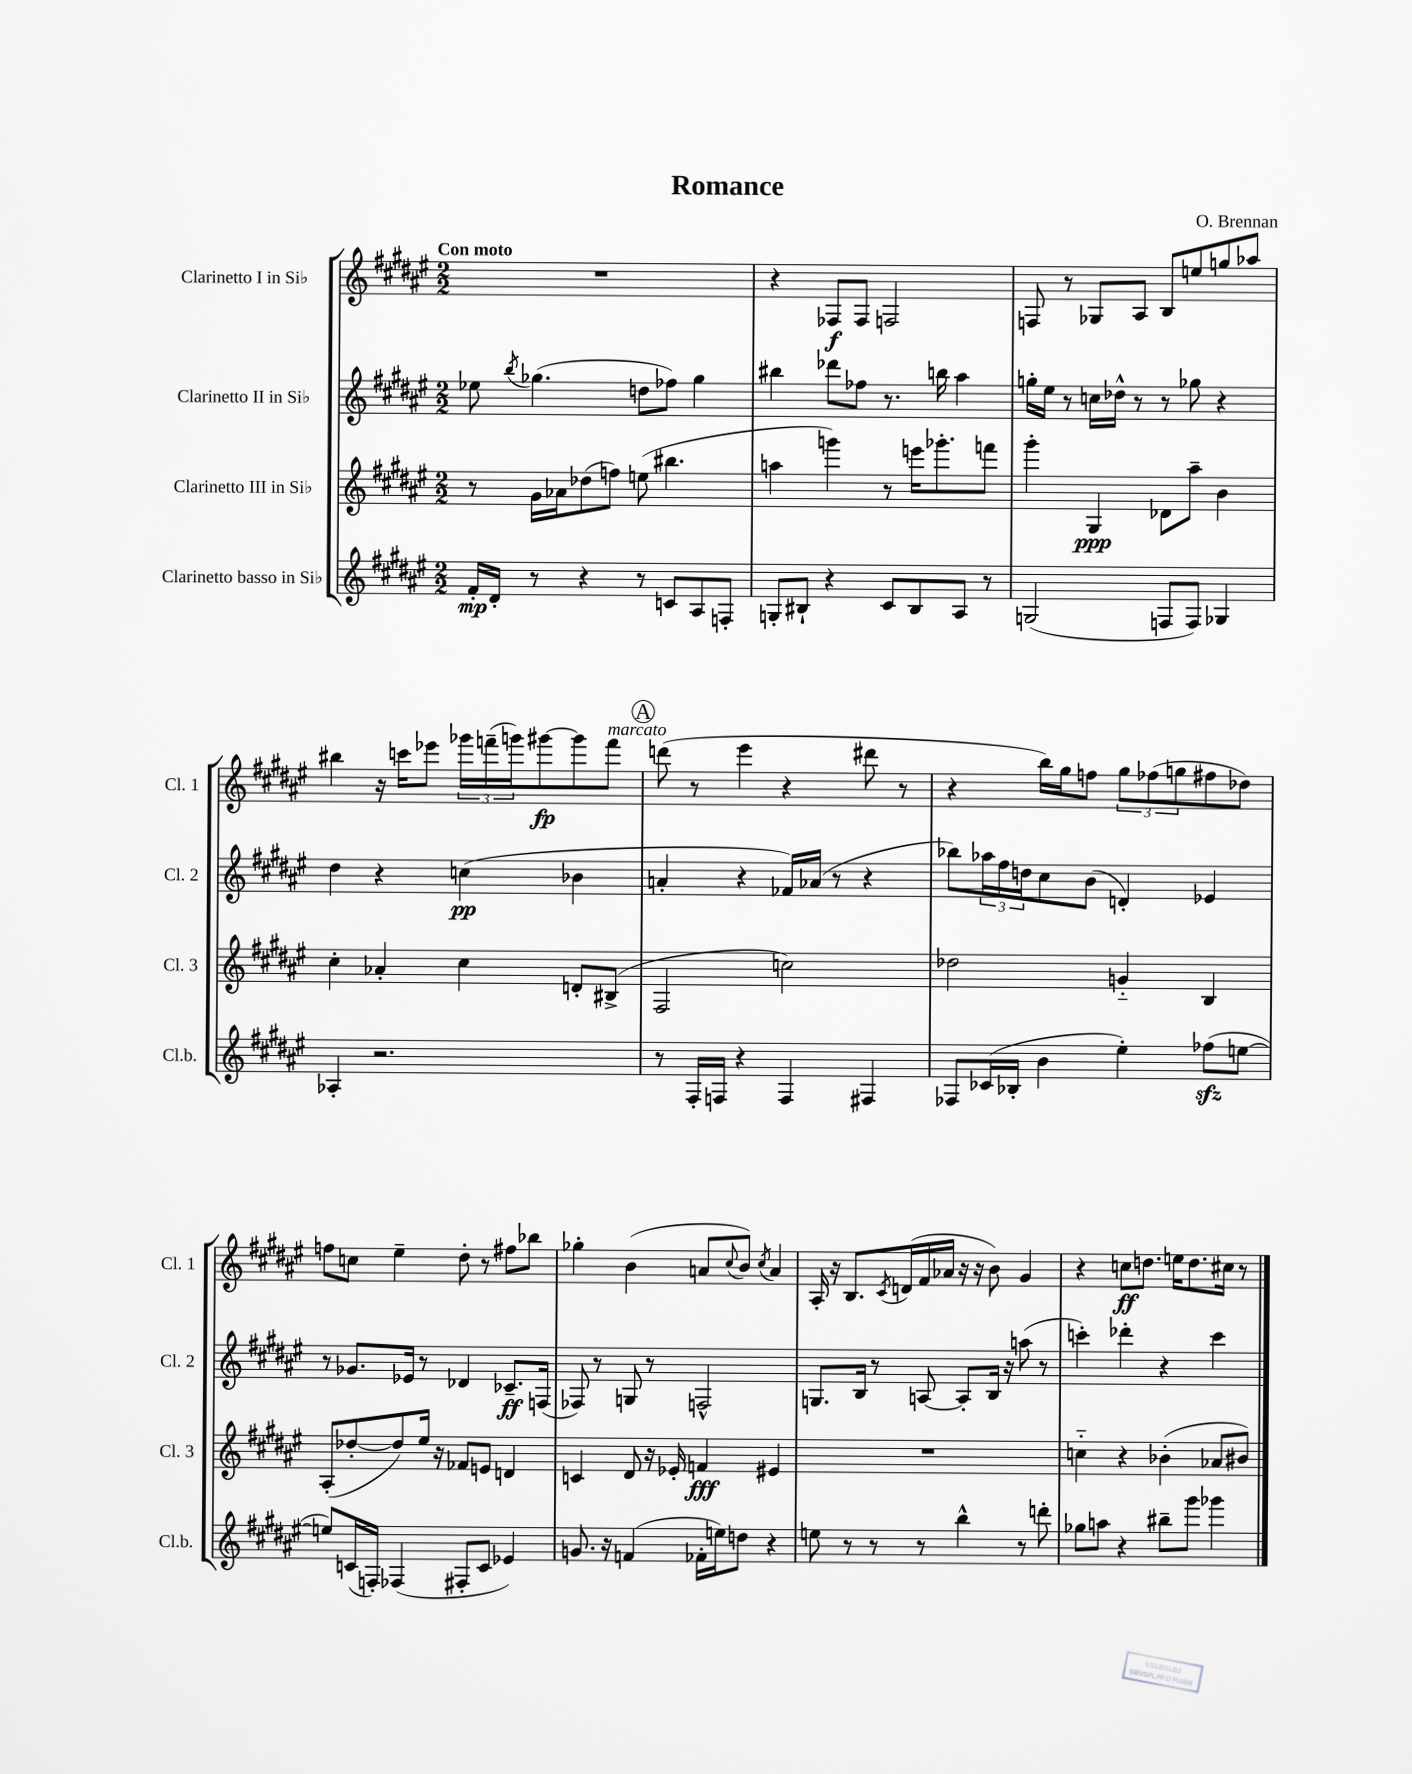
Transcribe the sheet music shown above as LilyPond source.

\header { title = "Romance" composer = "O. Brennan" }
<<
\new StaffGroup <<
\new Staff = "s0" \with { instrumentName = "Clarinetto I in Sib" shortInstrumentName = "Cl. 1" } {
    \clef treble \key fis \major \numericTimeSignature \time 2/2 \tempo "Con moto"
    R1 |
    r4 fes8\f fes8 f2 |
    f8 r8 ges8 ais8 b8 e''8 g''8 aes''8 |
    bis''4 r16 c'''16 ees'''8 \tuplet 3/2 { ges'''16 f'''16--( g'''16) } gis'''8~\fp gis'''8 f'''8^\markup { \italic "marcato" } |
    \mark \markup { \circle "A" } d'''8( r8 eis'''4 r4 dis'''8 r8 |
    r4 b''16) gis''16 f''8 \tuplet 3/2 { gis''8 fes''8( g''8 } fis''8 des''8) |
    f''8 c''8 eis''4-- dis''8-. r8 fis''8 bes''8 |
    ges''4-. b'4( a'8 \appoggiatura { cis''8 } b'8) \acciaccatura { cis''8 } a'4 |
    ais16-. r16 b8. \acciaccatura { cis'8 } d'16( fis'16 aes'16 r16 r16 b'8) gis'4 |
    r4 c''8\ff d''8. e''16 d''8. cis''16 r8 \bar "|." |
}
\new Staff = "s1" \with { instrumentName = "Clarinetto II in Sib" shortInstrumentName = "Cl. 2" } {
    \clef treble \key fis \major \numericTimeSignature \time 2/2
    ees''8 \acciaccatura { b''8 } ges''4.( d''8 fes''8) ges''4 |
    bis''4 des'''8 fes''8 r8. b''16 ais''4 |
    g''16-. eis''16 r8 c''16 des''16-^ r8 r8 ges''8 r4 |
    dis''4 r4 c''4\pp( bes'4 |
    \mark \markup { \circle "A" } a'4-. r4 fes'16) aes'16( r8 r4 |
    bes''8) \tuplet 3/2 { aes''16 fis''16 d''16 } cis''8 b'8( d'4-.) ees'4 |
    r8 ges'8. ees'16 r8 des'4 ces'8.--\ff f16( |
    fes8) r8 g8 r8 f2-^ |
    g8. b16 r8 a8~ a8-. b16 r16 a''8( r8 |
    c'''4-.) des'''4-. r4 c'''4 \bar "|." |
}
\new Staff = "s2" \with { instrumentName = "Clarinetto III in Sib" shortInstrumentName = "Cl. 3" } {
    \clef treble \key fis \major \numericTimeSignature \time 2/2
    r8 gis'16 aes'16 des''8( f''8) e''8( bis''4. |
    a''4 g'''4) r8 e'''16 ges'''8.-. f'''8 |
    gis'''4-. gis4\ppp des'8 ais''8-- b'4 |
    cis''4-. aes'4-. cis''4 d'8-. bis8->( |
    \mark \markup { \circle "A" } fis2 c''2) |
    des''2 g'4-_ b4 |
    ais8-.( des''8~-. des''8) eis''16 r16 fes'8 e'8 d'4 |
    c'4 dis'8 r16 ees'16-. f'4\fff eis'4 |
    R1 |
    c''4-_ r4 bes'4-.( aes'8 bis'8) \bar "|." |
}
\new Staff = "s3" \with { instrumentName = "Clarinetto basso in Sib" shortInstrumentName = "Cl.b." } {
    \clef treble \key fis \major \numericTimeSignature \time 2/2
    fis'16-.\mp dis'16-. r8 r4 r8 c'8 ais8 f8-. |
    g8-. bis8-! r4 cis'8 bis8 ais8 r8 |
    g2( f8 f8) ges4 |
    aes4-. r2. |
    \mark \markup { \circle "A" } r8 fis16-. f16 r4 f4 fis4 |
    fes8 ces'16( bes16-. b'4 eis''4-.) fes''8\sfz( e''8~ |
    e''8) c'16( f16-.) fes4( fis8-. c'8 ees'4) |
    g'8. r16 f'4( fes'16-. e''16) d''8 r4 |
    e''8 r8 r8 r8 b''4-^ r8 d'''8-. |
    ges''8 a''8 r4 bis''8-- gis'''8 ges'''4 \bar "|." |
}
>>
>>
\layout { \context { \Score \remove "Bar_number_engraver" } }
